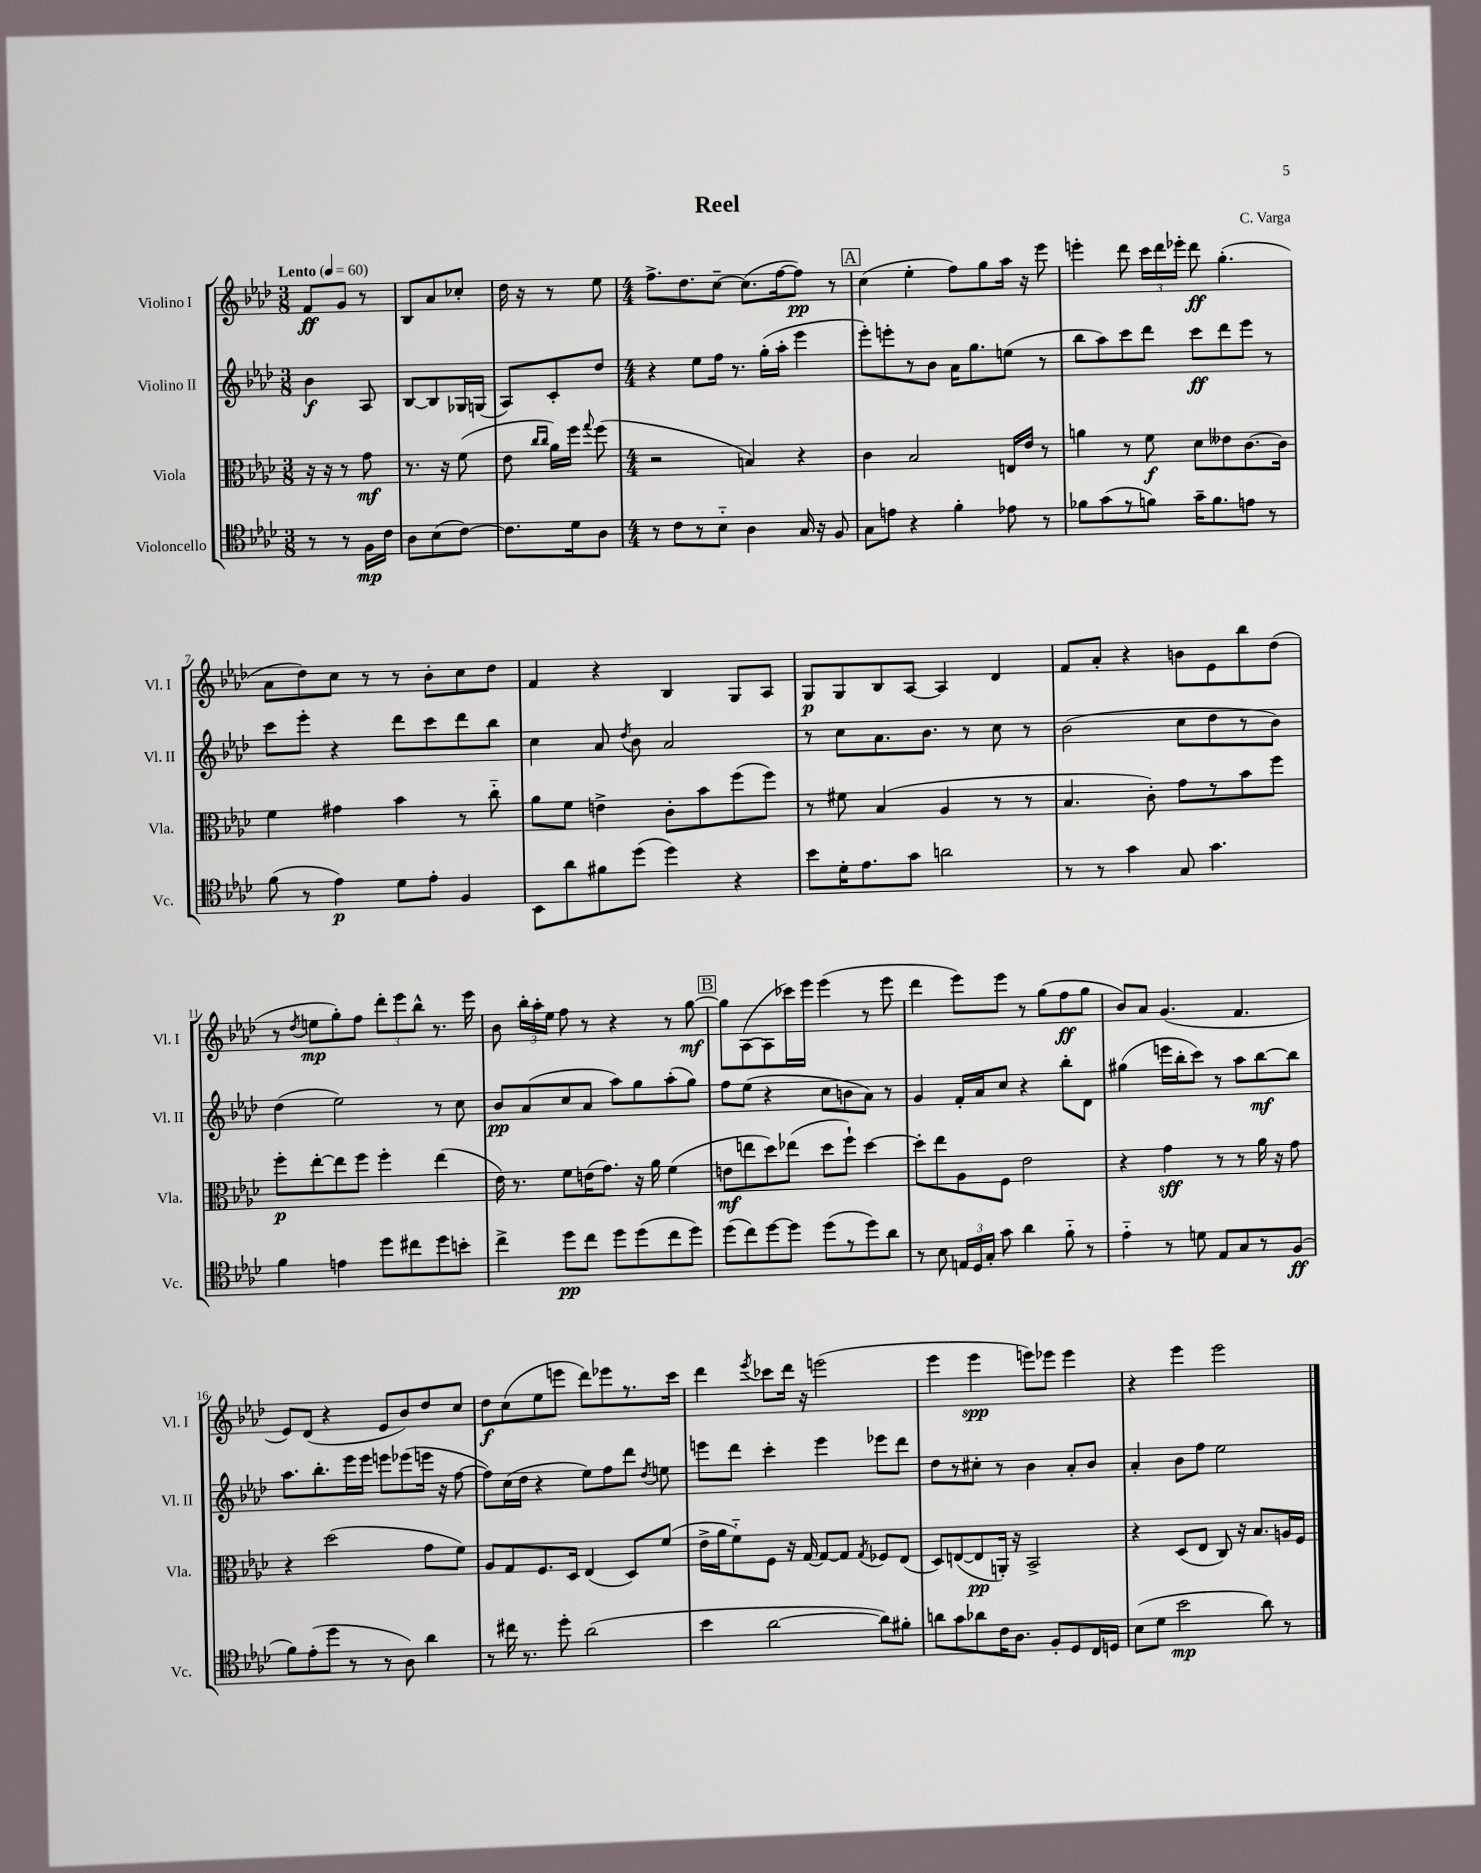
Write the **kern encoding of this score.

**kern	**kern	**kern	**kern
*staff4	*staff3	*staff2	*staff1
*clefC4	*clefC3	*clefG2	*clefG2
*k[b-e-a-d-]	*k[b-e-a-d-]	*k[b-e-a-d-]	*k[b-e-a-d-]
*M3/8	*M3/8	*M3/8	*M3/8
*MM60	*MM60	*MM60	*MM60
8r	16r	4b-	8f
.	16r	.	.
8r	8r	.	8g
16F	8g	8A-	8r
16c	.	.	.
=	=	=	=
8A-	8.r	[8B-	8B-
(8B-	.	8B-]	8a-
.	16r	.	.
[8c)	(8f	16G-	8cc-'
.	.	(16G	.
=	=	=	=
8.c]	8e-	8A-)	16dd-
.	.	.	16r
.	16qqcc	.	.
.	16qqcc	.	.
.	16a-)	8c'	8r
16d-	16ff	.	.
.	8qqgg	.	.
8A-	(8ff	8dd-	8ee-
=	=	=	=
*M4/4	*M4/4	*M4/4	*M4/4
8r	2r	4r	8.ff^
8c	.	.	.
.	.	.	8.dd-
8r	.	8ee-	.
8B-'~	.	16ff	[8cc~
.	.	8.r	.
4A-	4B)	.	(8.cc]
.	.	(16gg'	.
.	.	16aa-'	[16ff
16G	4r	4eee-	8ff])
16r	.	.	.
8F	.	.	8r
=	=	=	=
8G	4c	8eee-')	(4cc
8e	.	8eee'	.
4r	2B-	8r	4ee-'
.	.	8b-	.
4f'	.	16a-	8ff)
.	.	8.gg	.
.	.	.	8gg
8e-	16E	(8ee	16aa-
.	16e-	.	16r
8r	8r	8r	8eee-
=	=	=	=
8f-	4a	8bb-	4eee'
(8g	.	8aa-)	.
8r	8r	8ccc	8ddd-
8f)	8f	8ddd-	24ccc
.	.	.	24ddd-
.	.	.	24eee-'
16g~	8d-	8ccc	8ddd-
8.f	.	.	.
.	8e--	8ddd-	(4.gg'
8e	[8.c	8eee-	.
8r	.	8r	.
.	16c]	.	.
=	=	=	=
(8f	4f	8ccc	8a-
8r	.	8eee-'	8dd-)
4e-)	4g#	4r	8cc
.	.	.	8r
8d-	4b-	8ddd-	8r
8e-'	.	8ccc	8b-'
4F	8r	8ddd-	8cc
.	8cc'~	8bb-	8dd-
=	=	=	=
8BB-	8a-	4cc	4f
8a-	8f	.	.
8f#	4e^	8a-	4r
.	.	8qdd-	.
(8dd-	.	8b-	.
4dd-)	8c'	2a-	4B-
.	8b-	.	.
4r	(8ff	.	8G
.	8ff)	.	8A-
=	=	=	=
8b-	8r	8r	8G
16d-'	8f#	8cc	8G
8.e-	.	.	.
.	(4B-	8.a-	8B-
8g	.	.	[8A-
.	.	8.b-	.
2a	4A-	.	4A-]
.	.	8r	.
.	8r	8cc	4d-
.	8r	8r	.
=	=	=	=
8r	4.B-	(2b-	8f
8r	.	.	8a-'
4g	.	.	4r
.	8c')	.	.
8G	8g	8cc	8b
4.g	8r	8dd-	8e-
.	8b-	8r	8bb-
.	8ff	8b-)	(8dd-
=	=	=	=
4f	8ff'	(4dd-	8r
.	.	.	8qdd-
.	[8ee-'	.	8ee
4e	8ee-]	2ee-)	8gg')
.	8ff	.	8ff
8dd-	4ff'	.	12ddd-'
.	.	.	12eee-
8cc#	.	.	.
.	.	.	12bb-^^
8dd-	(4ee-	8r	8.r
8b'	.	8cc	.
.	.	.	16eee-
=	=	=	=
4cc^	16e-)	8b-	8b-
.	8.r	.	.
.	.	(8a-	24bb-'
.	.	.	24aa-'
.	.	.	24ee-
8dd-	8f	8cc	8ff
8cc	(16e	8a-	8r
.	8.g)	.	.
8dd-	.	8aa-)	4r
(8dd-	16r	8gg	.
.	16a-	.	.
8cc	(4f	(8aa-'	8r
8dd-)	.	8gg)	[8gg
=	=	=	=
(8dd-	8e	8ff	8gg]
8cc)	8ee	(8ee-	([8A-
[8dd-	8dd-)	4r	8A-]
8dd-]	(8ee-	.	16ccc-)
.	.	.	16eee-
(8dd-	8dd-	8cc	(4eee-
8r	8ff`)	8b	.
8dd-)	[4dd-	8a-)	8r
8a-	.	8r	8eee-
=	=	=	=
8r	8dd-']	4g	4ddd-
8B-	8ee-	.	.
24E	8A-	16f'	8eee-)
24D-	.	.	.
.	.	16a-	.
24G'	.	.	.
8g	8F	8cc	8eee-
4a-	2e-	4r	8r
.	.	.	(8gg
8f'~	.	8bb-'	8ff
8r	.	8d-	8gg
=	=	=	=
4e-'~	4r	(4gg#	8b-)
.	.	.	8a-
8r	4g	16eee	(4.g
.	.	16bb-'	.
8d	.	8ccc)	.
8E-	8r	8r	.
8G	8r	8aa-	4.f
8r	16a-	[8bb-	.
.	16r	.	.
(8F	8g	8bb-]	.
=	=	=	=
8f)	4r	8.aa-	8e-)
(8e-'	.	.	(8d-
.	.	8.bb-'	.
8dd-	(2dd-	.	4r
8r	.	16eee-	.
.	.	16eee-	.
8r	.	8eee	8e-
8A-)	.	(8eee-	8b-)
4a-	8g	16eee	8dd-
.	.	16r	.
.	8f)	[8ff	8cc
=	=	=	=
8r	8A-	8ff])	8dd-
16cc#	8G	(16cc	(8cc
8.r	.	16dd-	.
.	8.F	4r	8ee-
8dd-'	.	.	8eee
.	16D-	.	.
(2a-	(4E-	8ee-)	8ddd-)
.	.	8ff	8eee-
.	8D-)	8ddd-	8.r
.	.	8qdd-	.
.	(8f	8ee	.
.	.	.	16ccc
=	=	=	=
4b-	16e-^	8eee	4ddd-
.	16a-	.	.
.	8f'~)	8ddd-	.
.	.	.	8qeee-
[2a-	8F	4ccc'	8ccc-
.	16r	.	16ddd-
.	[16G	.	16r
.	8G_	4eee	(2eee
.	8G]	.	.
.	8qG	.	.
8a-])	8F-	8eee-	.
8f#'	(8E-	8ddd-	.
=	=	=	=
8a	8D-)	8dd-	4eee-
8g	([8E	8r	.
8a-	8E]	8cc#'	4eee-
16c	16AA')	8r	.
8.A-	16r	.	.
.	2BB-^	4b-	8eee)
8F'	.	.	8eee-
8D-	.	8a-'	4eee-
16C	.	8b-	.
16D	.	.	.
=	=	=	=
(8B-	4r	4a-'	4r
8d-	.	.	.
2b-	(8D-	8b-	4eee-
.	8E-	8ff	.
.	8C)	2ee-	2eee-
.	16r	.	.
.	8.B-	.	.
8a-)	.	.	.
8r	16A	.	.
.	16F	.	.
==	==	==	==
*-	*-	*-	*-
